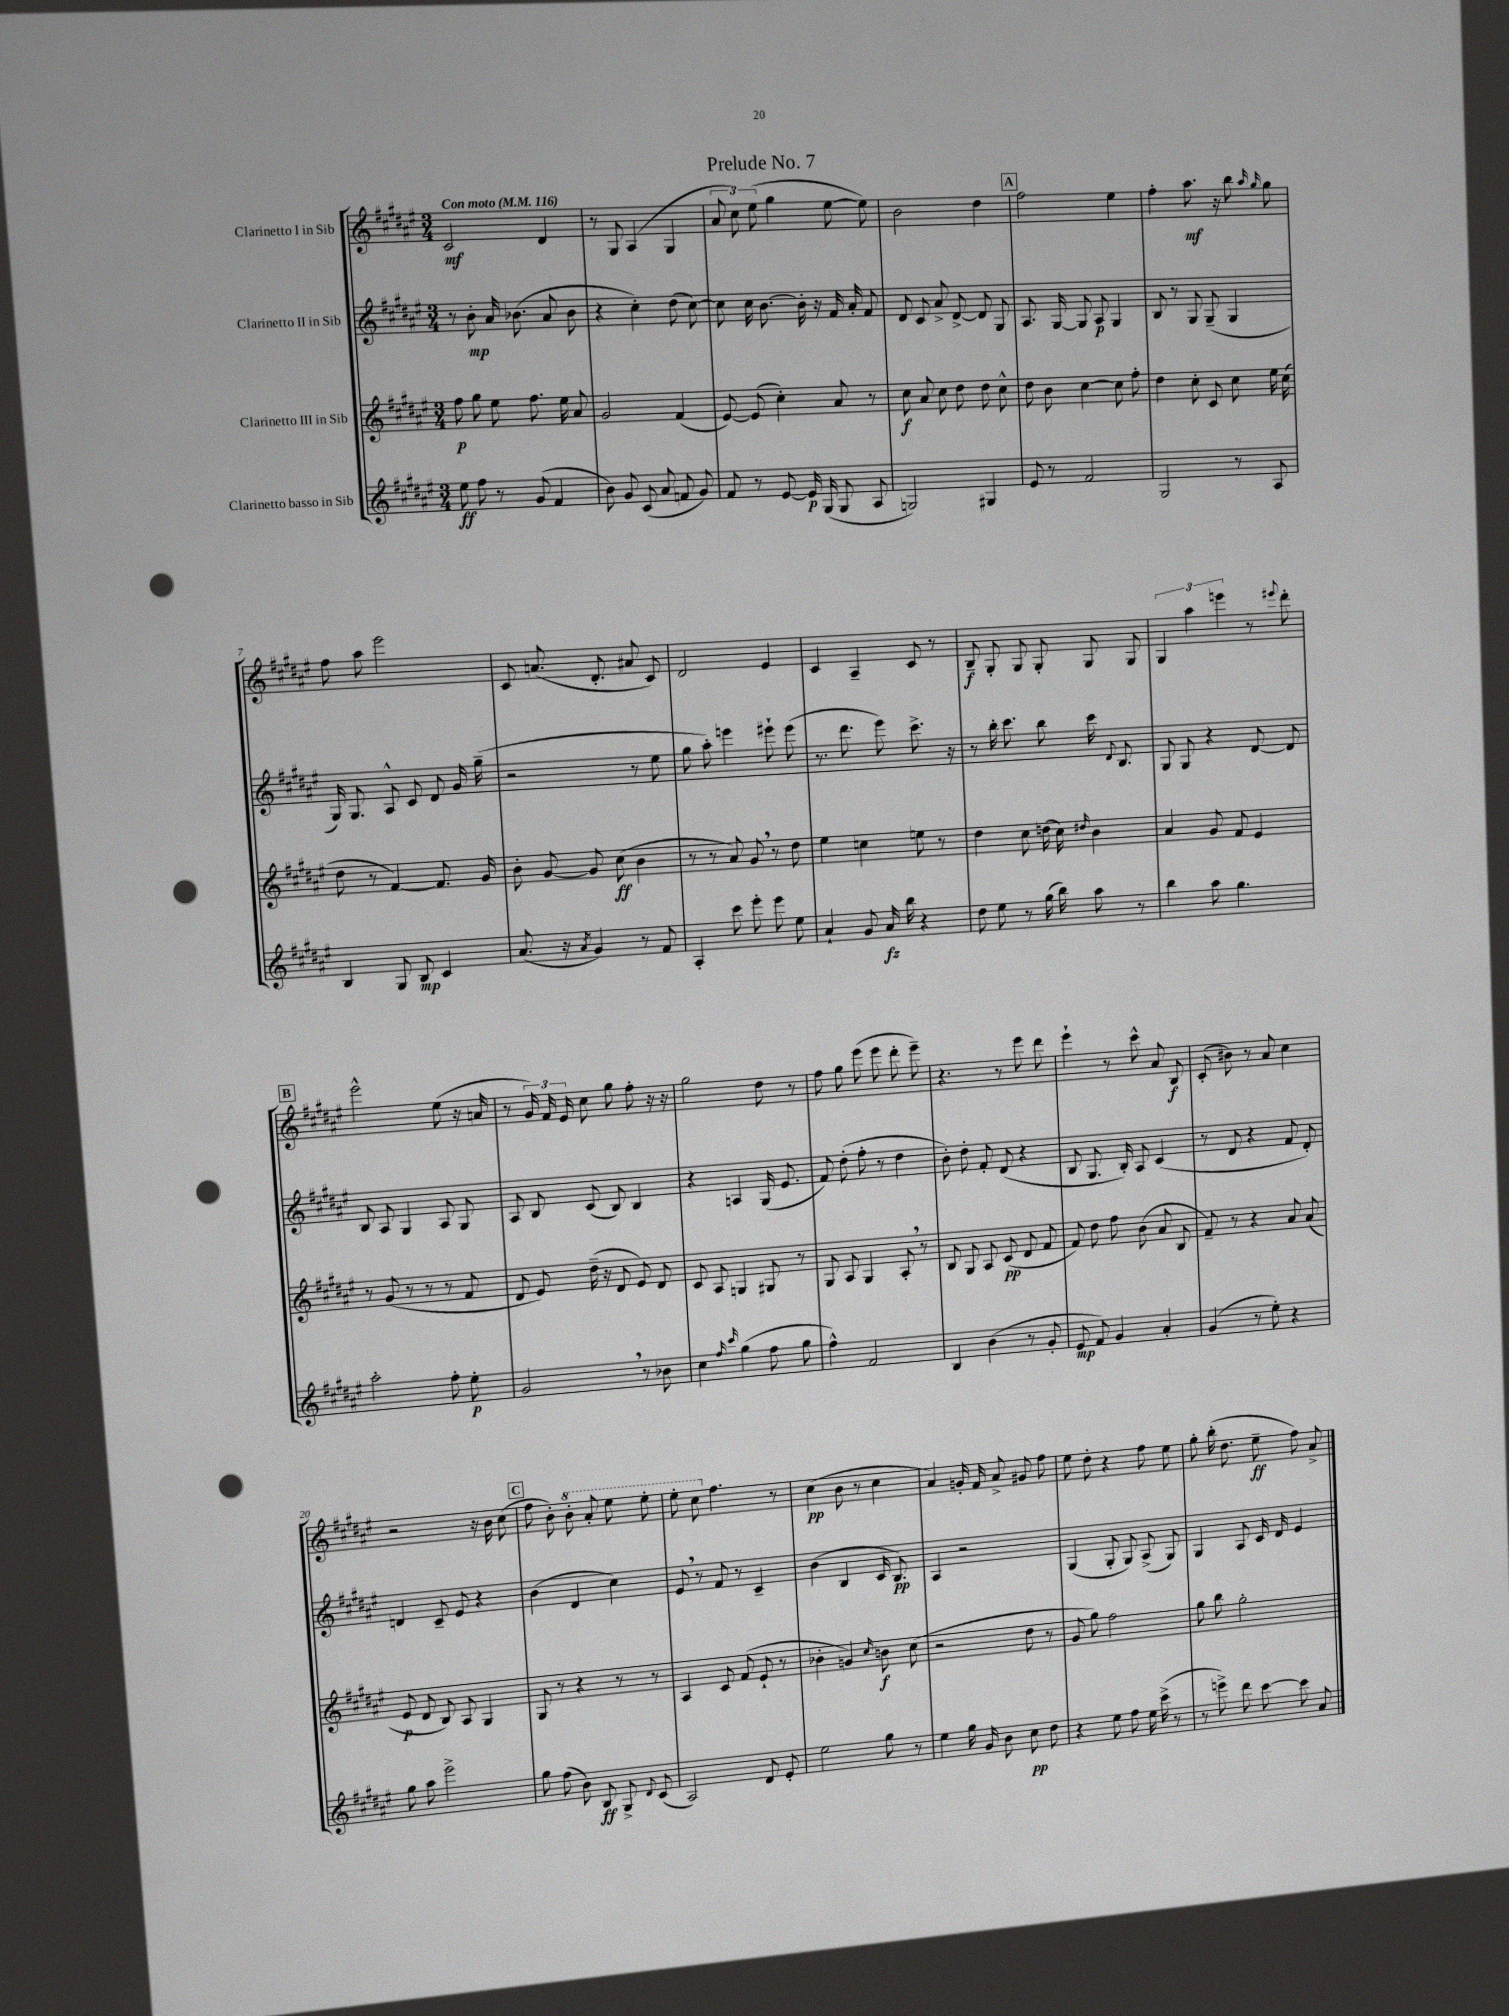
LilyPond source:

\header { title = "Prelude No. 7" }
<<
\new StaffGroup <<
\new Staff = "s0" \with { instrumentName = "Clarinetto I in Sib" } {
    \clef treble \key fis \major \numericTimeSignature \time 3/4 \tempo "Con moto" 4 = 116
    \autoBeamOff cis'2\mf dis'4 |
    r8 gis8 ais4( gis4 |
    \tuplet 3/2 { ais'8 cis''8) eis''8( } gis''4 eis''8~ eis''8) |
    b'2 dis''4 |
    \mark \markup { \box "A" } fis''2 eis''4 |
    fis''4-. ais''8.\mf r16 b''8 \grace { ais''16 gis''16 } gis''8 |
    fis''8 ais''8 eis'''2 |
    cis'8 a'8.( dis'8.-. ais'8 cis'8) |
    dis'2 eis'4 |
    cis'4 ais4-- cis'8 r8 |
    b8--\f gis8-. gis8 gis8-. gis8 gis8 |
    \tuplet 3/2 { gis4 ais''4 e'''4 } r8 \appoggiatura { eis'''8 } dis'''8-. |
    \mark \markup { \box "B" } eis'''2-^ eis''8( r16 a'16 |
    r8 \tuplet 3/2 { gis'16) fis'16 eis'16 } cis''8 gis''8 fis''8-. r16 r16 |
    gis''2 dis''8 r8 |
    fis''8 gis''8 eis'''8( eis'''8 dis'''8-. eis'''8--) |
    r4. r8 eis'''8 dis'''8 |
    eis'''4-! r8 cis'''8-^ ais'8 b8\f |
    cis'8-.( bis'8) r8 ais'8 cis''4 |
    r2 r16 b'16 cis''8( |
    \mark \markup { \box "C" } fis''8 b'8-.) \ottava #1 b''8-. ais''8-. eis'''8 eis'''8-. |
    eis'''8-. cis'''8 \ottava #0 fis''4. r8 |
    cis''4\pp( b'8 r8 cis''4 |
    ais'4) g'16-. fis'16 ais'8-> gis'8 fis''8 |
    eis''8 dis''8-. r4 fis''8 eis''8 |
    gis''8-. b''16-.( dis''8. eis''8--\ff fis''8) ais'8-> \bar "|." |
}
\new Staff = "s1" \with { instrumentName = "Clarinetto II in Sib" } {
    \clef treble \key fis \major \numericTimeSignature \time 3/4
    \autoBeamOff r8 b'8-.\mp ais'16 bes'8.( ais'8 bes'8 |
    r4 cis''4-.) dis''8( cis''8~) |
    cis''8 cis''16 b'8.~ b'16-. r16 fis'16 ais'16-. fis'8 |
    dis'8 cis'8 ais'8-> dis'8~-> dis'8 gis8 |
    \mark \markup { \box "A" } ais8. gis16~ gis8 ais8\p gis4 |
    b8 r8 gis8 gis8--( gis4 |
    gis16) gis8. ais8-^ cis'8 dis'8 gis'16 gis''16--( |
    r2 r8 eis''8 |
    gis''8 ais''8-.) e'''4 eis'''8-! eis'''8( |
    r8. dis'''8. eis'''8) cis'''8.-> r16 |
    r8 b''16-. cis'''8. b''8 cis'''16 \appoggiatura { dis'8 } b8. |
    gis8 gis8 r4 dis'8~ dis'8 |
    \mark \markup { \box "B" } b8 ais8 gis4 ais8 gis8 |
    ais8 b8 cis'8( b8) b4 |
    r4 a4 gis16( eis'8. |
    fis'8) dis''8-.( fis''8-. r8 dis''4 |
    b'8-.) dis''8-. fis'8-. dis'8( r4 |
    b8 gis8. b16-.) ais8 cis'4( |
    r8 dis'8 r4 fis'8 dis'8-.) |
    d'4 cis'8-- eis'8 r4 |
    \mark \markup { \box "C" } b'4( dis'4 cis''4) |
    eis'8 \breathe r8 fis'8 r8 cis'4-- |
    b'4( b4 cis'16 b8.\pp) |
    ais4 r2 |
    gis4( gis8-. gis8) ais8->( gis8) |
    gis4 ais8 cis'16 dis'16 eis'4 \bar "|." |
}
\new Staff = "s2" \with { instrumentName = "Clarinetto III in Sib" } {
    \clef treble \key fis \major \numericTimeSignature \time 3/4
    \autoBeamOff fis''8\p gis''8 eis''8 fis''8. eis''16 ais'8 |
    gis'2 fis'4( |
    eis'8~) eis'8( cis''4-.) ais'8 r8 |
    cis''8\f ais'8 cis''8 dis''8 dis''8 cis''8-^ |
    \mark \markup { \box "A" } dis''8 b'8 cis''4~ cis''8 fis''8-. |
    dis''4 cis''8-. cis'8 cis''8 eis''16 cis''16( |
    dis''8 r8 fis'4~) fis'8. gis'16 |
    b'8-. gis'8~ gis'8 cis''8\ff( b'4 |
    r8 r8 ais'8) gis'8 \breathe r8 dis''8 |
    eis''4 c''4 e''8 r8 |
    dis''4 cis''8 d''16( cis''16) \grace { dis''16 } b'4 |
    ais'4 gis'8 fis'8 eis'4 |
    \mark \markup { \box "B" } r8 gis'8( r8 r8 r8 fis'8 |
    dis'8 eis'8) dis''16--( r16 dis'8 eis'8) dis'8 |
    cis'8 ais8 g4 gis8 r8 |
    gis8 ais8 gis4 ais8-. \breathe r8 |
    b8 gis8 ais8 cis'8\pp( dis'8 fis'8 |
    fis'8) dis''8 fis''8 b'8( ais'8 b8 |
    fis'8--) r8 r4 ais'8 ais'8( |
    eis'8\p dis'8 b8) ais8 gis4 |
    \mark \markup { \box "C" } gis8 r8 r4 r8 r8 |
    ais4 cis'8 fis'8( eis'8-! r8 |
    bes'4-. g'4) \grace { cis''16 } b'8\f cis''8( |
    r2 dis''8 r8 |
    gis'8 gis''8) fis''2 |
    gis''8 b''8 gis''2-. \bar "|." |
}
\new Staff = "s3" \with { instrumentName = "Clarinetto basso in Sib" } {
    \clef treble \key fis \major \numericTimeSignature \time 3/4
    \autoBeamOff eis''8\ff fis''8 r8 gis'8( fis'4 |
    b'8) gis'8 cis'8( ais'8 f'8 gis'8) |
    fis'8 r8 eis'8~ eis'16\p gis16( gis8 ais8 |
    g2) gis4 |
    \mark \markup { \box "A" } eis'8 r8 fis'2 |
    gis2 r8 ais8 |
    b4 gis8 b8\mp cis'4 |
    ais'8.( r16 \acciaccatura { ais'8 } gis'4) r8 fis'8 |
    ais4-. cis'''8 eis'''8-. eis'''8 eis''8 |
    ais'4-! gis'8 ais'16\fz b''16 r4 |
    dis''8 eis''8 r8 gis''16( b''16) ais''8 r8 |
    b''4 ais''8 gis''4. |
    \mark \markup { \box "B" } ais''2-. fis''8-. eis''8-.\p |
    gis'2 \breathe r8 bes'8 |
    cis''4 \grace { fis''16 cis'''16 } gis''4( fis''8 gis''8 |
    fis''4-^) fis'2 |
    b4 b'4( r8 gis'8-. |
    eis'8\mp fis'8) gis'4 ais'4-. |
    gis'4( r8 eis''8-.) r4 |
    gis''8 ais''8 eis'''2-> |
    \mark \markup { \box "C" } gis''8 fis''8( b'8) b8\ff gis8-> \appoggiatura { dis'8 } cis'8( |
    ais2) dis'8 eis'8-. |
    eis''2 gis''8 r8 |
    eis''4 gis''16 gis'16 b'8 cis''8\pp dis''8 |
    r4 eis''8 fis''8 eis''16 cis'''16->( r8 |
    r8 e'''8->) dis'''8 cis'''8~ cis'''8 ais'8 \bar "|." |
}
>>
>>
